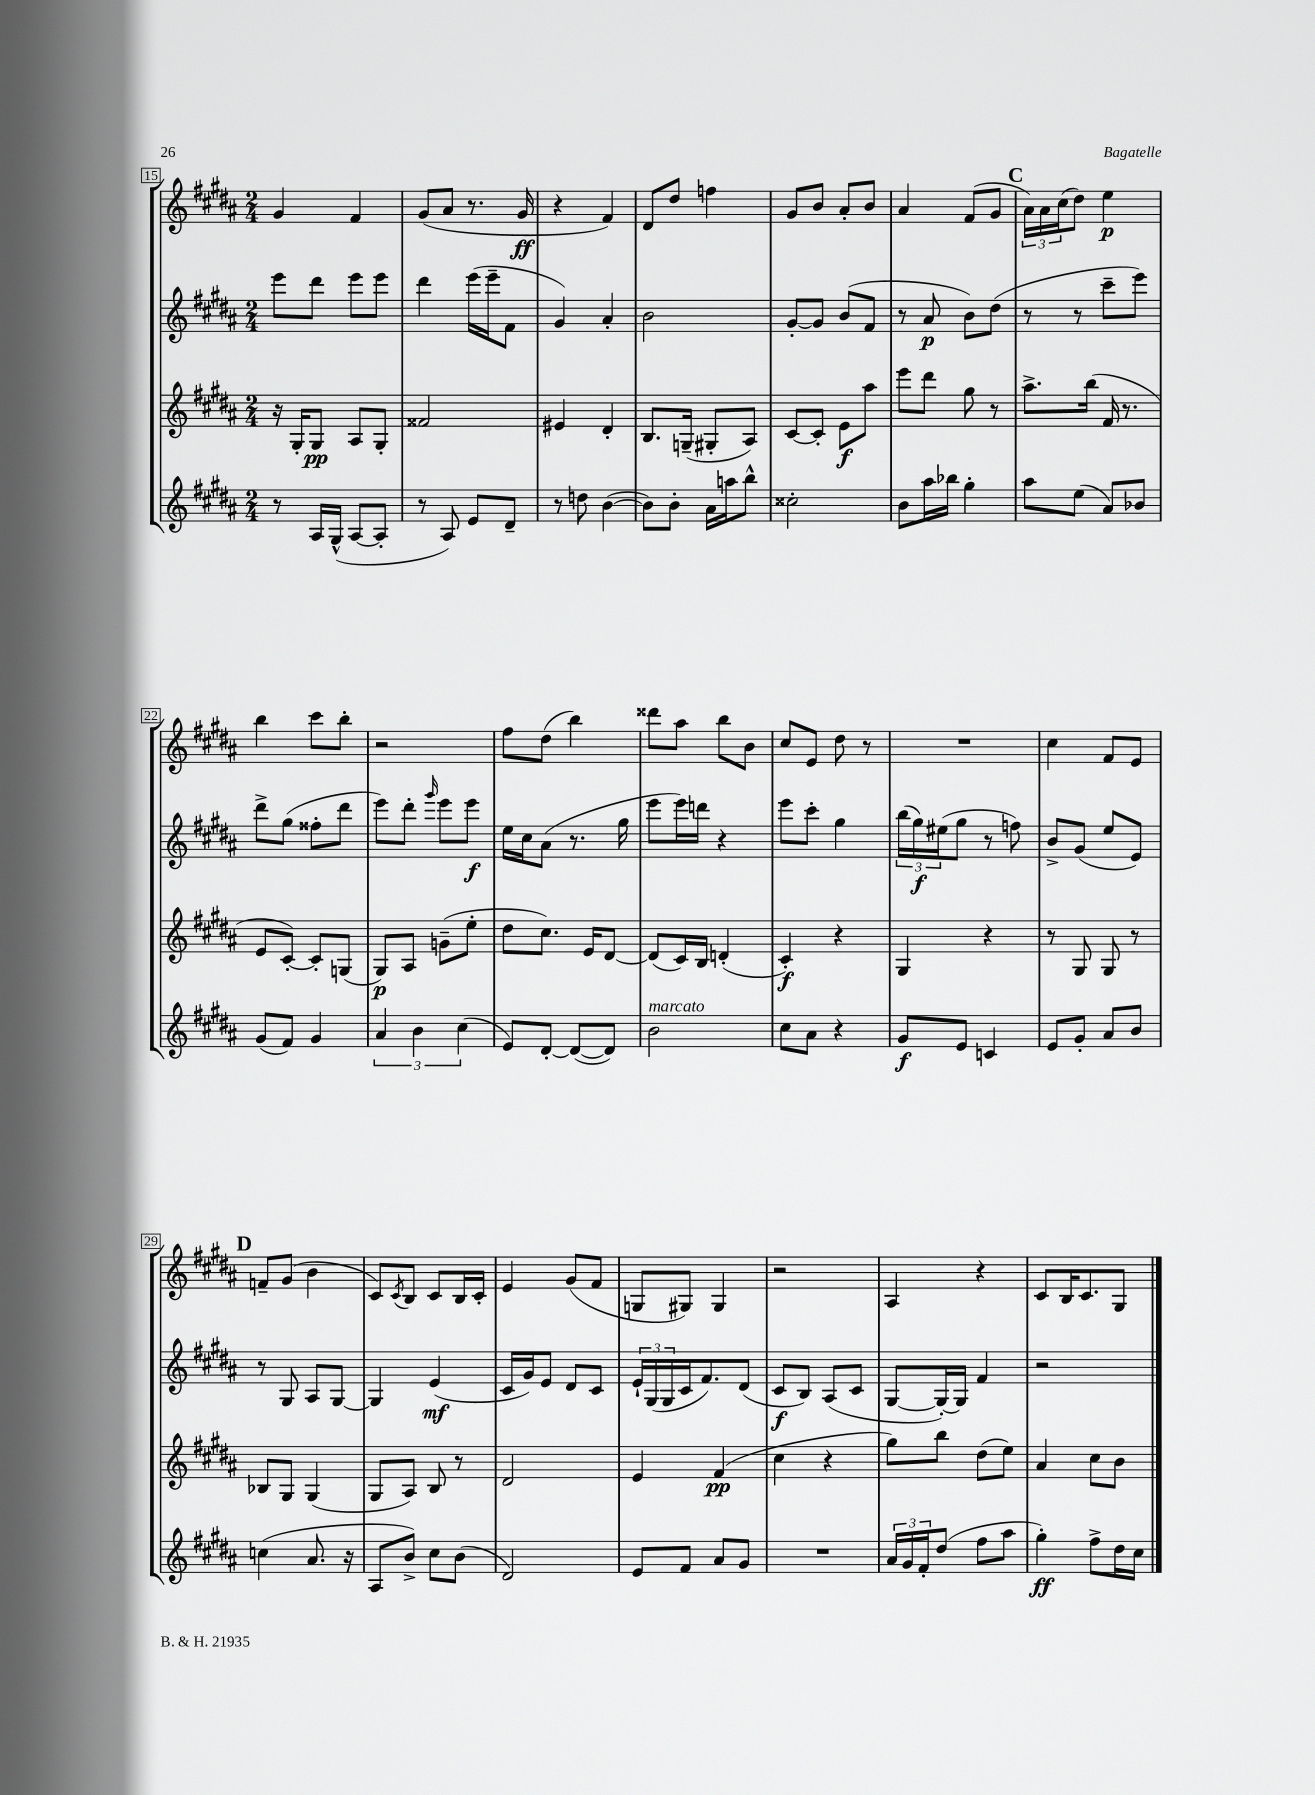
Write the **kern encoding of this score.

**kern	**kern	**kern	**kern
*staff4	*staff3	*staff2	*staff1
*clefG2	*clefG2	*clefG2	*clefG2
*k[f#c#g#d#a#]	*k[f#c#g#d#a#]	*k[f#c#g#d#a#]	*k[f#c#g#d#a#]
*M2/4	*M2/4	*M2/4	*M2/4
8r	16r	8eee\L	4g#/
.	16G#'/LK	.	.
16A#/LL	8G#/J	8ddd#\J	.
(16G#^^/JJ	.	.	.
[8A#/L	8A#/L	8eee\L	4f#/
8A#'/]J	8G#'/J	8eee\J	.
=	=	=	=
8r	2f##/	4ddd#\	(8g#/L
8A#/)	.	.	8a#/J
8e/L	.	(16eee\LL	8.r
.	.	16eee~\J	.
8d#~/J	.	8f#\J	.
.	.	.	16g#/
=	=	=	=
8r	4e#/	4g#/)	4r
8dd\	.	.	.
([4b\	4d#'/	4a#'/	4f#/)
=	=	=	=
8b\]L)	8.B/L	2b\	8d#/L
8b'\J	.	.	8dd#/J
.	(16G~/Jk	.	.
16a#\LL	8G#'/L	.	4ff\
16aa\J	.	.	.
8bb^^\J	8A#/J)	.	.
=	=	=	=
2cc##'\	[8c#/L	[8g#'/L	8g#/L
.	8c#'/]J	8g#/]J	8b/J
.	8e\L	(8b/L	8a#'/L
.	8aa#\J	8f#/J	8b/J
=	=	=	=
8b\L	8eee\L	8r	4a#/
16aa#\L	8ddd#\J	8a#/	.
16bb-\JJ	.	.	.
4gg#'\	8gg#\	8b\L)	(8f#/L
.	8r	(8dd#\J	8g#/J
=	=	=	=
8aa#\L	8.aa#^\L	8r	24a#\LL)
.	.	.	24a#\
.	.	.	(24cc#\J
(8ee\J	.	8r	8dd#\J)
.	(16bb\Jk	.	.
8a#/L)	16f#/	8ccc#~\L	4ee\
.	8.r	.	.
8b-/J	.	8eee\J)	.
=	=	=	=
(8g#/L	8e/L	8ddd#^\L	4bb\
8f#/J)	[8c#'/J)	(8gg#\J	.
4g#/	8c#'/]L	8ff##'\L	8ccc#\L
.	(8G/J	8ddd#\J	8bb'\J
=	=	=	=
6a#/	8G#/L)	8eee\L)	2r
.	8A#/J	8ddd#'\J	.
6b\	.	.	.
.	.	16qqggg#/	.
.	(8g~\L	8eee\L	.
(6cc#\	.	.	.
.	8ee'\J	8eee\J	.
=	=	=	=
8e/L)	8dd#\L	16ee\LL	8ff#\L
.	.	16cc#\J	.
[8d#'/J	8.cc#\J)	(8a#\J	(8dd#\J
(8d#/_L	.	8.r	4bb\)
.	16e/LK	.	.
8d#/]J)	[8d#/J	.	.
.	.	16gg#\	.
=	=	=	=
2b\	(8d#/]L	8eee\L	8ddd##\L
.	16c#/L)	16eee\L)	8aa#\J
.	16B/JJ	16ddd\JJ	.
.	(4d'/	4r	8bb\L
.	.	.	8b\J
=	=	=	=
8cc#\L	4c#'/)	8eee\L	8cc#/L
8a#\J	.	8ccc#'\J	8e/J
4r	4r	4gg#\	8dd#\
.	.	.	8r
=	=	=	=
8g#/L	4G#/	(24bb\LL	2r
.	.	24gg#\)	.
.	.	(24ee#\J	.
8e/J	.	8gg#\J	.
4c/	4r	8r	.
.	.	8ff\)	.
=	=	=	=
8e/L	8r	8b^/L	4cc#\
8g#'/J	8G#/	(8g#/J	.
8a#/L	8G#/	8ee/L	8f#/L
8b/J	8r	8e/J)	8e/J
=	=	=	=
(4cc\	8B-/L	8r	8f~/L
.	8G#/J	8G#/	(8g#/J
8.a#/	(4G#/	8A#/L	4b\
.	.	[8G#/J	.
16r	.	.	.
=	=	=	=
8A#/L	8G#/L	4G#/]	8c#/L)
.	.	.	8qc#/
8b^/J)	8A#/J)	.	8B/J
8cc#\L	8B/	(4e/	8c#/L
(8b\J	8r	.	16B/L
.	.	.	16c#'/JJ
=	=	=	=
2d#/)	2d#/	16c#/LL	4e/
.	.	16g#/J)	.
.	.	8e/J	.
.	.	8d#/L	(8g#/L
.	.	8c#/J	8f#/J
=	=	=	=
8e/L	4e/	24e`/LL	8G/L
.	.	(24G#/	.
.	.	24G#/	.
8f#/J	.	16c#/J	8G#/J)
.	.	8.f#/)	.
8a#/L	(4f#/	.	4G#/
8g#/J	.	(8d#/J	.
=	=	=	=
2r	4cc#\	8c#/L	2r
.	.	8B/J)	.
.	4r	(8A#/L	.
.	.	8c#/J	.
=	=	=	=
24a#/LL	8gg#\L)	[8G#/L	4A#/
24g#/	.	.	.
24f#'/J	.	.	.
(8dd#/J	8bb\J	16G#'/_L)	.
.	.	16G#/]JJ	.
8ff#\L	(8dd#\L	4f#/	4r
8aa#\J	8ee\J)	.	.
=	=	=	=
4gg#'\)	4a#/	2r	8c#/L
.	.	.	16B/K
.	.	.	8.c#/
8ff#^\L	8cc#\L	.	.
16dd#\L	8b\J	.	8G#/J
16cc#\JJ	.	.	.
==	==	==	==
*-	*-	*-	*-
